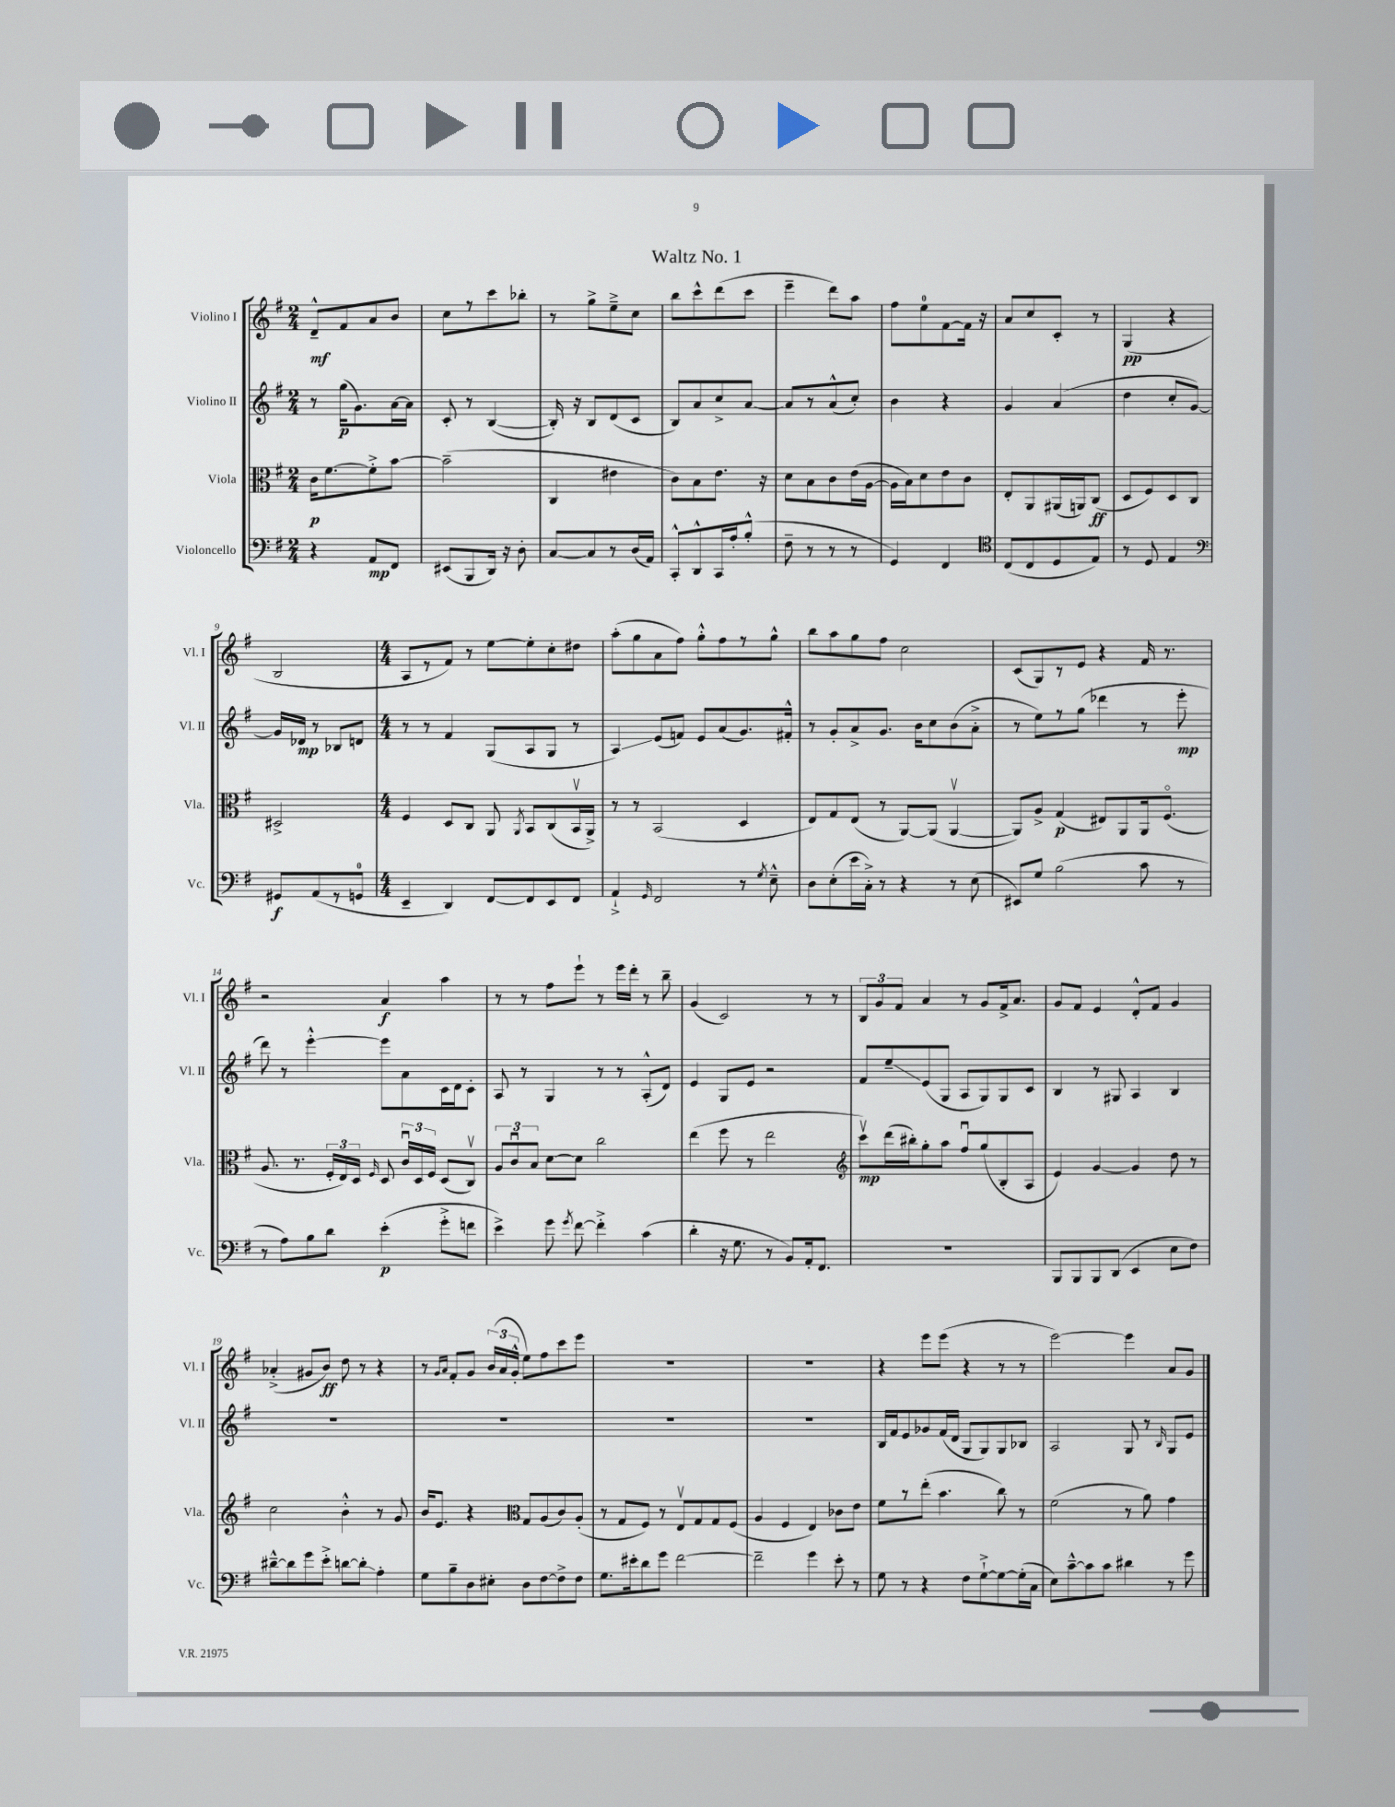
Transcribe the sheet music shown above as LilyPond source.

\header { title = "Waltz No. 1" }
<<
\new StaffGroup <<
\new Staff = "s0" \with { instrumentName = "Violino I" shortInstrumentName = "Vl. I" } {
    \clef treble \key g \major \numericTimeSignature \time 2/4
    \autoBeamOff d'8[---^\mf fis'8 a'8 b'8] |
    c''8[ r8 c'''8 bes''8]-. |
    r8 g''8[-> e''8---> c''8] |
    b''8[ c'''8-^ d'''8( c'''8] |
    e'''4-- d'''8[) a''8] |
    fis''8[ e''8-0 fis'8~ fis'16] r16 |
    a'8[ c''8 c'8]-. r8 |
    g4\pp( r4 |
    b2 |
    \numericTimeSignature \time 4/4 a8[ r8 fis'8]) r8 e''8[~ e''8-. c''8-. dis''8] |
    a''8[-.( g''8 a'8 fis''8]) g''8[-.-^ fis''8 r8 g''8]-^ |
    b''8[ a''8 g''8 fis''8] c''2 |
    c'8[( g8) r8 e'8] r4 fis'16 r8. |
    r2 a'4\f a''4 |
    r8 r8 fis''8[ e'''8]-! r8 e'''16[ d'''16]-. r8 b''8-- |
    g'4( c'2) r8 r8 |
    \tuplet 3/2 { b8[ g'8 fis'8] } a'4 r8 g'8[ fis'16-> a'8.] |
    g'8[ fis'8] e'4 d'8[-.-^ fis'8] g'4 |
    aes'4-.->( gis'8[ b'8]\ff) d''8 r8 r4 |
    r8 \grace { g'16[ a'16] } fis'8[-. g'8] \tuplet 3/2 { b'16[( a'16 g'16]-.-^ } e''8[) fis''8 c'''8 e'''8] |
    R1 |
    r1 |
    r4 e'''8[ e'''8]( r4 r8 r8 |
    e'''2~) e'''4 a'8[ g'8] \bar "|." |
}
\new Staff = "s1" \with { instrumentName = "Violino II" shortInstrumentName = "Vl. II" } {
    \clef treble \key g \major \numericTimeSignature \time 2/4
    \autoBeamOff r8 g''16[\p( g'8.) a'16~ a'16] |
    c'8-. r8 b4~( |
    b16-.) r16 b8[ d'8( c'8] |
    b8[) a'8 c''8-> a'8]~ |
    a'8[ r8 a'8-^( c''8]-.) |
    b'4 r4 |
    g'4 a'4( |
    d''4 c''8[-. g'8]~) |
    g'16[ des'16]\mp r8 bes8[ d'8] |
    \numericTimeSignature \time 4/4 r8 r8 fis'4 g8[( a8 g8] r8 |
    a4\glissando) e'8[( f'8]) e'8[ a'8( g'8.) fis'16]-.-^ |
    r8 g'8[-. a'8-> g'8.] b'16[ c''8 b'8( a'8]-.-> |
    r8 e''8[) r8 g''8]( des'''4 r8 e'''8-.\mp |
    d'''8) r8 e'''4~-.-^ e'''8[ a'8 c'16 d'16 c'8]-. |
    a8 r8 g4 r8 r8 a8[-.-^( d'8]) |
    e'4 g8[ e'8] r2 |
    fis'8[ e''8--\glissando e'8( g8] a8[ g8) g8 c'8] |
    b4 r8 gis8 a4 b4 |
    R1 |
    R1 |
    R1 |
    R1 |
    b16[ fis'16 e'8 ges'8 fis'16( d'16] g8[ g8) g8 bes8] |
    a2 g8 r8 \grace { b16 } g8[ e'8] \bar "|." |
}
\new Staff = "s2" \with { instrumentName = "Viola" shortInstrumentName = "Vla." } {
    \clef alto \key g \major \numericTimeSignature \time 2/4
    \autoBeamOff c'16[\p fis'8.~ fis'8-.-> b'8]~ |
    b'2--( |
    c4 eis'4 |
    c'8[) b8 e'8.] r16 |
    d'8[ b8 c'8 e'16( a16]~ |
    a16[ b16) d'8 e'8 c'8] |
    e8[-. a,8 ais,16( a,16) c8]\ff( |
    d8[ fis8) d8 c8] |
    dis2-> |
    \numericTimeSignature \time 4/4 fis4 d8[ c8] a,8 \acciaccatura { a,8 } b,8[ c8( b,16\upbow a,16]->) |
    r8 r8 b,2( d4 |
    e8[) g8 e8]( r8 a,8[~) a,8]( a,4~\upbow |
    a,8[) a8]-> g4\p( eis8[) a,8 a,16 fis8.]\flageolet( |
    a8. r8. \tuplet 3/2 { fis16[-. e16) d16] } \grace { fis16 } d8 \tuplet 3/2 { c'16[\downbow d16 fis16] } d8[( c8]\upbow) |
    \tuplet 3/2 { a8[ c'8\downbow b8] } d'8[~ d'8] c''2 |
    e''4( fis''8 r8 e''2 |
    \clef treble c'''8[\upbow\mp) d'''16( bis''16-.) g''8-. a''8] fis''8[\downbow g''8( b8-. a8] |
    e'4) g'4~ g'4 d''8 r8 |
    c''2 b'4-.-^ r8 g'8 |
    b'16[ e'8.] r4 \clef alto g8[ a8( c'8) a8]-.( |
    r8 g8[ fis8]) r8 e8[\upbow g8 g8 fis8]( |
    a4 fis4 e4) ces'8[ e'8] |
    fis'8[ r8 e''8]-.( b'4. c''8) r8 |
    fis'2( r8 a'8) g'4 \bar "|." |
}
\new Staff = "s3" \with { instrumentName = "Violoncello" shortInstrumentName = "Vc." } {
    \clef bass \key g \major \numericTimeSignature \time 2/4
    \autoBeamOff r4 a,8[\mp fis,8] |
    eis,8[( b,,8 d,16]) r16 d8-. |
    c8[~ c8 r8 d16( a,16]) |
    c,8[-.-^ d,8-^ c,16 a16-. b8]-.-^( |
    fis8-- r8 r8 r8 |
    g,4) fis,4 |
    \clef tenor c8[( c8 d8 e8]) |
    r8 d8 e4 |
    \clef bass gis,8[\f a,8( r8 g,8]-0 |
    \numericTimeSignature \time 4/4 e,4-- d,4) fis,8[~ fis,8 e,8 fis,8] |
    a,4-!-> \grace { g,16 } fis,2 r8 \acciaccatura { g8 } e8---^ |
    d8[ e8-.( e'16 c16]-.->) r8 r4 r8 e8( |
    eis,8[) g8] b2( c'8 r8 |
    r8 a8[) b8 d'8] e'4-.\p( g'8[-.-> f'8] |
    e'4->) g'8 \acciaccatura { g'8 } fis'8~ fis'4-.-> c'4( |
    d'4-. r16 g8. r8 b,8[) a,16-. fis,8.] |
    R1 |
    b,,8[ b,,8 b,,8 d,8]( e,4 e8[ fis8]) |
    dis'8[~---^ dis'8 g'8 e'8]-.-> d'8[~ d'8]-.\glissando a4-. |
    g8[ b8-- d8 eis8]-. d8[ fis8~ fis8-> fis8] |
    g8.[ eis'16-. d'8 g'8] fis'2~ |
    fis'2-- g'4 e'8-. r8 |
    g8 r8 r4 fis8[ g8~-!-> g8~ g16-.( c16] |
    e8[) c'8~---^ c'8 c'8] dis'4 r8 g'8 \bar "|." |
}
>>
>>
